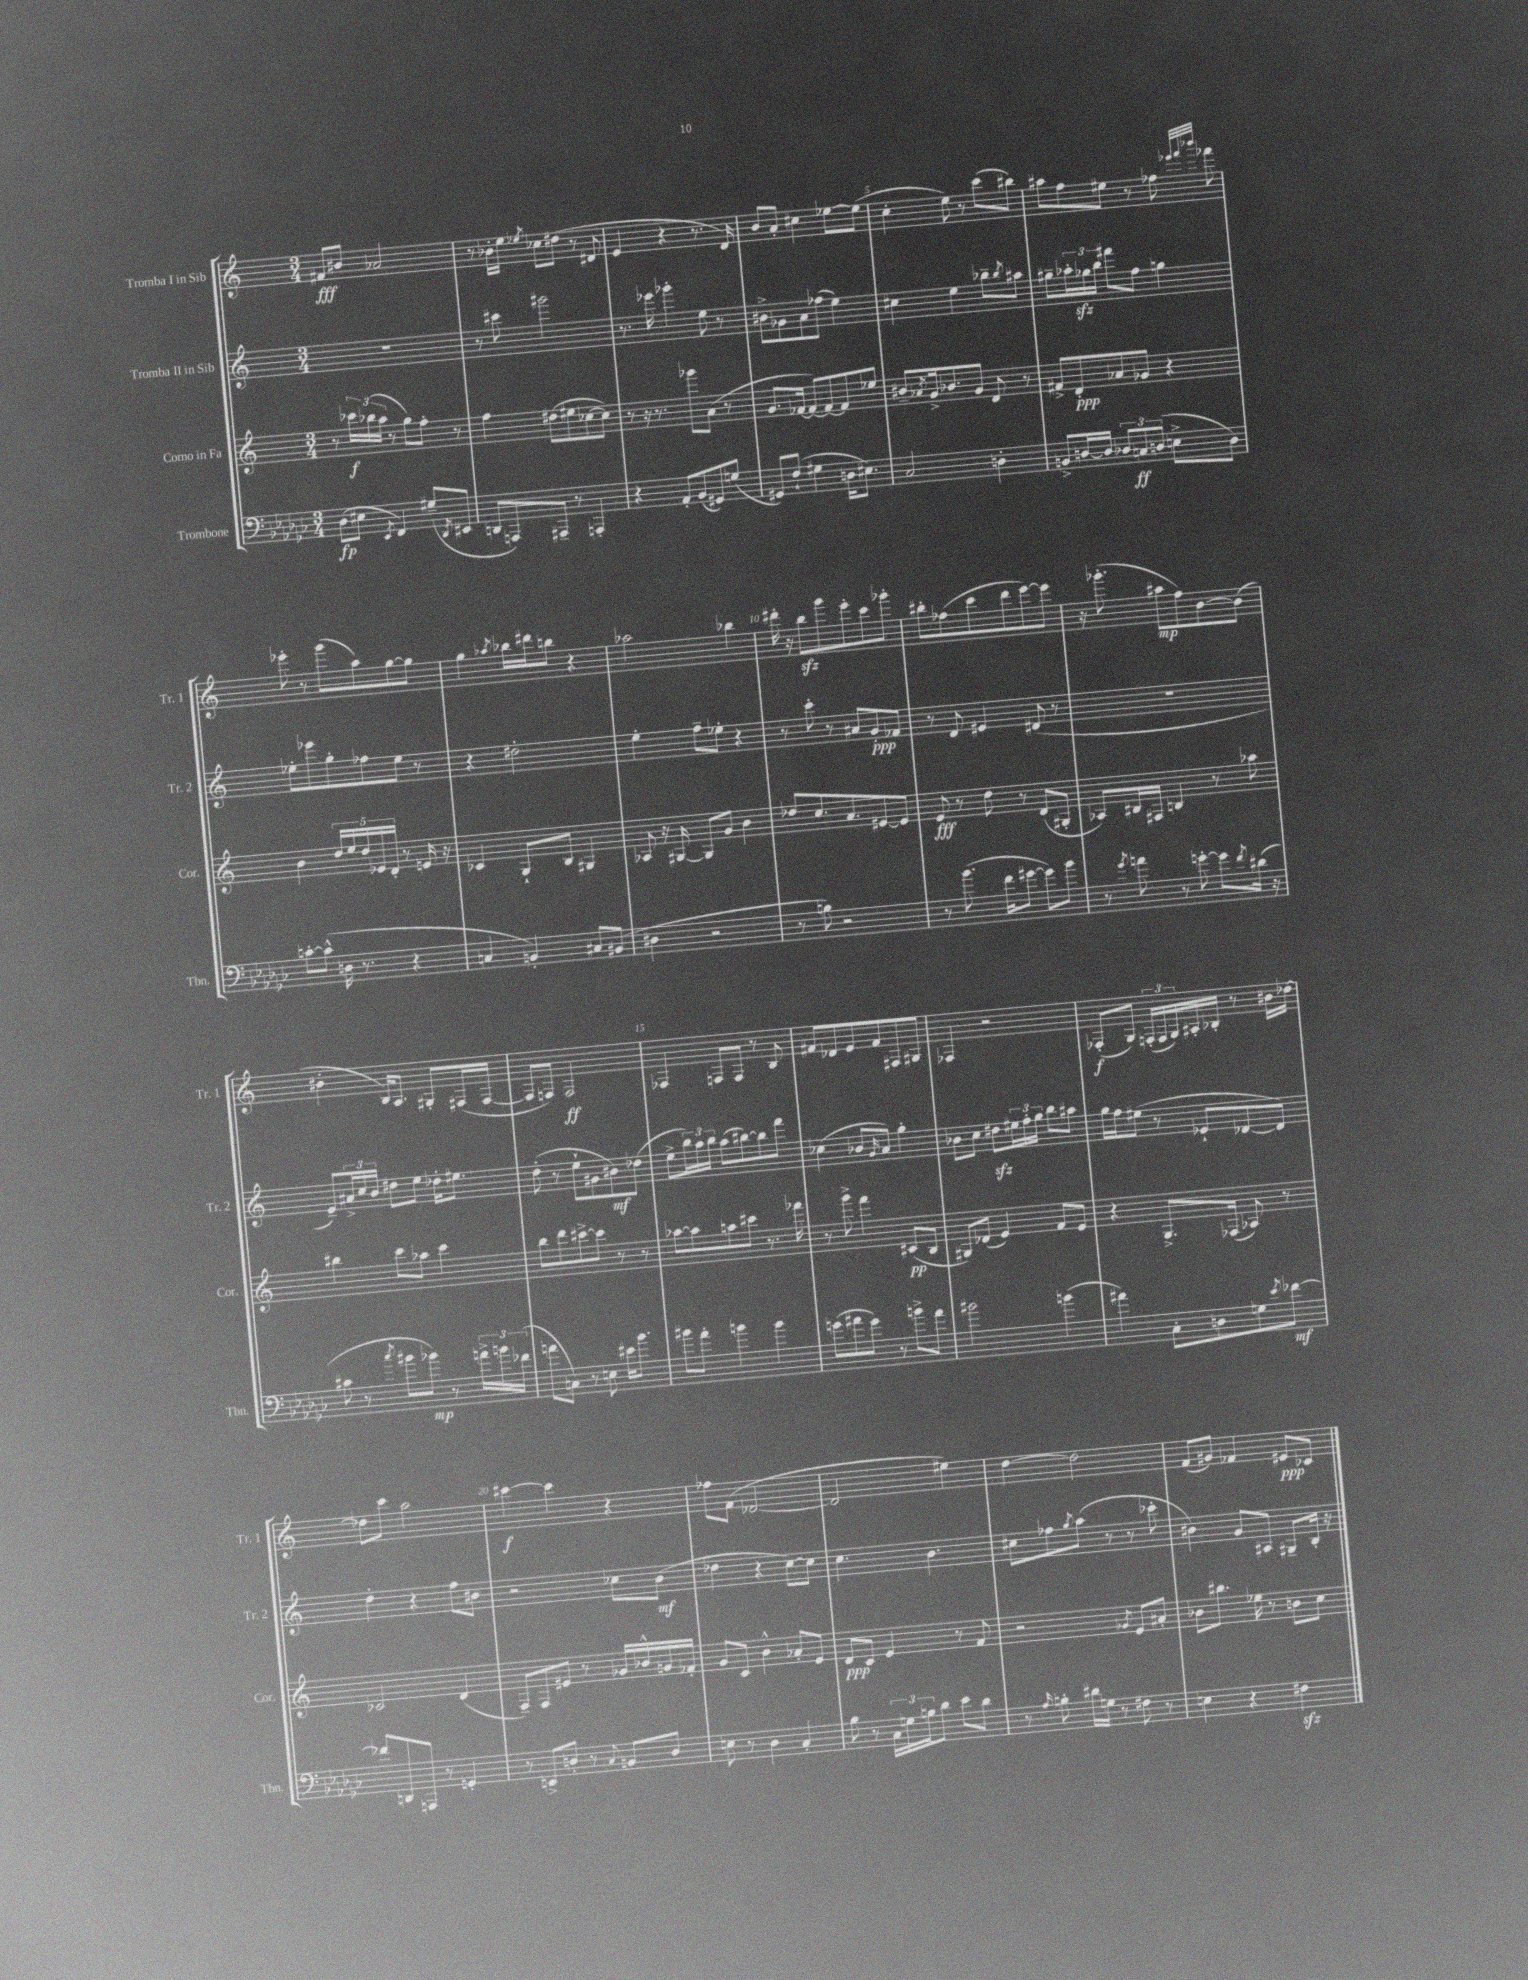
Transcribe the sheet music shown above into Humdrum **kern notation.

**kern	**kern	**kern	**kern
*staff4	*staff3	*staff2	*staff1
*clefF4	*clefG2	*clefG2	*clefG2
*k[b-e-a-d-g-c-]	*k[]	*k[]	*k[]
*M3/4	*M3/4	*M3/4	*M3/4
(8D-	8r	2.r	8f#
8E#	24ccc-	.	8b#
.	(24bb-	.	.
.	24aa	.	.
8qEE-	.	.	.
4FF)	8r	.	2a-
.	8gg)	.	.
(8G#~	8ff'	.	.
8qDD-	.	.	.
8EE#	8r	.	.
=	=	=	=
8DD	4ff	8r	8r
8AAA)	.	8ccc#	16b-'
.	.	.	16ee
.	.	.	8qee-
8AAA#~	(8dd#	2ggg#	8cc-
8r	8ee#	.	(8dd#
4AAA'	[8cc-	.	8r
.	8cc-])	.	8d#
=	=	=	=
4r	8r	8.r	4e
.	16r	.	.
.	8.r	16eee-	.
8AA-'	.	4ggg-'	4r
(8BB-	8ggg-	.	.
8GG#)	(8a	8ee	8.r
(8G	8r	8r	.
.	.	.	16d)
=	=	=	=
8GG#)	8.g	8b#^	8b
(8F`	.	8g-	8a'
.	[16f-	.	.
4G#	8f-_)	8a	4cc#
.	8f-_	(8ff-	.
16D	8f-]	4ee)	[8ee-
8.E#)	.	.	.
.	8ee-	.	(8ee-]
=	=	=	=
2C-	8b#~	4cc#	4cc'
.	8qa-	.	.
.	16g^	.	.
.	8.b-	.	.
.	.	4ee	8ee)
.	8g	.	8r
4D'	8d	8bb-~	(8ccc
.	.	8qbb-	.
.	8r	8aa#	8bb#)
=	=	=	=
8BB^	8f#^	8gg#~	8aa#
[16D	8d'	24aa-'	8ff
.	.	24gg-	.
16D]	.	.	.
.	.	24bb	.
12D-	8a-	8fff#	8ee#
12C	.	.	.
.	8g-	8ff	8r
(12D	.	.	.
8E^	4r	4gg	8ff-
.	.	.	32qqeee-
.	.	.	32qqfff
.	.	.	32qqbbb-
8D)	.	.	8fff-
=	=	=	=
[8c'	4b	8ee-'	8eee-'
(8c^^]	.	8eee-	8r
16D	20dd	8gg'	(8ggg
.	20ee	.	.
8.r	.	.	.
.	20dd	.	.
.	.	8ff-	8aa)
.	20e-	.	.
.	20d'	.	.
4r	8r	8ee-	[8gg
.	16e	8r	8gg]
.	16r	.	.
=	=	=	=
4C	4c-	4r	4gg
.	.	.	8qaa-
4BB')	8G`	2dd#'	16bb-
.	.	.	16ddd#
.	8B	.	8bb
8C#	4G#	.	4r
(8BB#	.	.	.
=	=	=	=
4D#	8A-	4ee'	2aa-
.	16r	.	.
.	[16G#	.	.
2r	8G#]	8ff~	.
.	8g	8ee-'	.
.	4b	4r	4bb-
=	=	=	=
8r	8dd-	8r	16ddd#'
.	.	.	16r
8B)	8.cc	8ccc'	8bb
2r	.	8r	8ggg
.	8.a	.	.
.	.	8a#	8eee'
.	[8e#	8g'	8ccc
.	8e#]	8f-	8ggg-'
=	=	=	=
8r	8e	8r	8bb#'
(8.b-	8r	8d	(8ff-
.	8dd	4e#	8ccc
16f	.	.	.
[8g#	8r	.	8ddd
8g#])	(8d	(8d#	[8eee)
8b-	8G#'	8r	8eee]
=	=	=	=
8r	8A-)	2.r	16r
.	.	.	(8.ggg-'
8qg-	.	.	.
8a	16B#	.	.
.	16F#	.	.
8r	4B	.	8aa#
[8g'	.	.	8ff)
8g]	8r	.	[8b
8qf	.	.	.
(16d#	8aa-	.	(8b]
16r	.	.	.
=	=	=	=
8c#	4bb#	8e~)	4b#'
8r	.	24a#^	.
.	.	24cc	.
.	.	24b	.
8qcc-	.	.	.
8b#	8ccc	8dd#	16B)
.	.	.	8.A
8b-)	8aa-	8ee	.
8r	4ccc	16dd-'	8G#'
.	.	8.ee#	.
24a^	.	.	(16F#
24b	.	.	.
.	.	.	[16F#
(24f-	.	.	.
=	=	=	=
8a	8bb	(8dd'	8F#]
8C)	8ddd	8r	8F)
8r	[8ccc#^	8ee`	2F
8E	8ccc#]	8g#	.
16e#	8r	8b#)	.
8.b-	.	.	.
.	8r	(8dd-	.
=	=	=	=
8b#	[8aa-	8ee^	4F-
8a-'	8aa-]	24bb)	.
.	.	24aa	.
.	.	24bb	.
4b	8aa	(8aa	8F
.	8ccc#	[8bb#)	8F
4b	8.r	8bb#]	8r
.	.	8fff	8B
.	16fff-	.	.
=	=	=	=
(8g	8r	(4cc-	8f#
8a#	8ggg^	.	8d-
8g)	4fff	8b-	8e
.	.	16qqg	.
8r	.	8a)	8f#
8b^	(8c#	4gg'	8F#
8a#	8B	.	8G#
=	=	=	=
2b#	8G#)	8b-	4F-
.	(8d-	8cc	.
.	4e)	8dd#	2r
.	.	24ee#	.
.	.	24ff'	.
.	.	24gg	.
(4b	8f	8bb	.
.	8e	8aa#	.
=	=	=	=
4a#)	4r	16gg	(8F-'
.	.	16ff	.
.	.	(8ee#	8G)
8C-'	8.G^	8r	(24F'
.	.	.	24F
.	.	.	24G)
8D	.	8e-`	16A#'
.	(16F-	.	16B-'
8G	8A-)	[8d-	8r
8qe-	.	.	.
[8f-	8r	8d-])	16b#
.	.	.	[16dd-
=	=	=	=
8f-]	2c-	4dd'	8dd-]
8DD	.	.	8ccc
8AAA	.	4r	2aa
8r	.	.	.
4GG'	(4d	8ff	.
.	.	8b#	.
=	=	=	=
8r	8F~)	2r	[4ccc#
8EE^	8F	.	.
8D'	8e#	.	4ccc#]
8r	8r	.	.
8qqC-	.	.	.
8BB	16g-	8cc-	4r
.	16b-^^	.	.
8D	16g	(8b	.
.	16f-'	.	.
=	=	=	=
8E	8g	4dd-	8ff-
8r	8c	.	(8f
4D-	4b^^	4r	[2d-
4C-'	8a-'	[8cc)	.
.	8e	8cc]	.
=	=	=	=
8B-	8d	4.cc	2d-]
8r	8c	.	.
24C-	4e	.	.
24G	.	.	.
24B	.	.	.
8d-	.	4.b	.
8e-	8r	.	4ee#)
8d-	8f	.	.
=	=	=	=
8r	2r	8cc#	[4dd
16qqA-	.	.	.
8B'	.	8ff-	.
.	.	8qgg	.
16d#	.	(8aa	2dd]
16G	.	.	.
8r	.	8r	.
.	8qg-	.	.
8F#	8e	8r	.
8r	8a#'	8ccc-'	.
=	=	=	=
4E	8b-	4b#)	(8f
.	8.bb#	.	8g#)
4r	.	8g	4f-
.	16ee-	.	.
.	8r	8A#	.
4F#	8b	8G#~	8e#
.	8cc	16B'	8c-
.	.	16r	.
==	==	==	==
*-	*-	*-	*-
